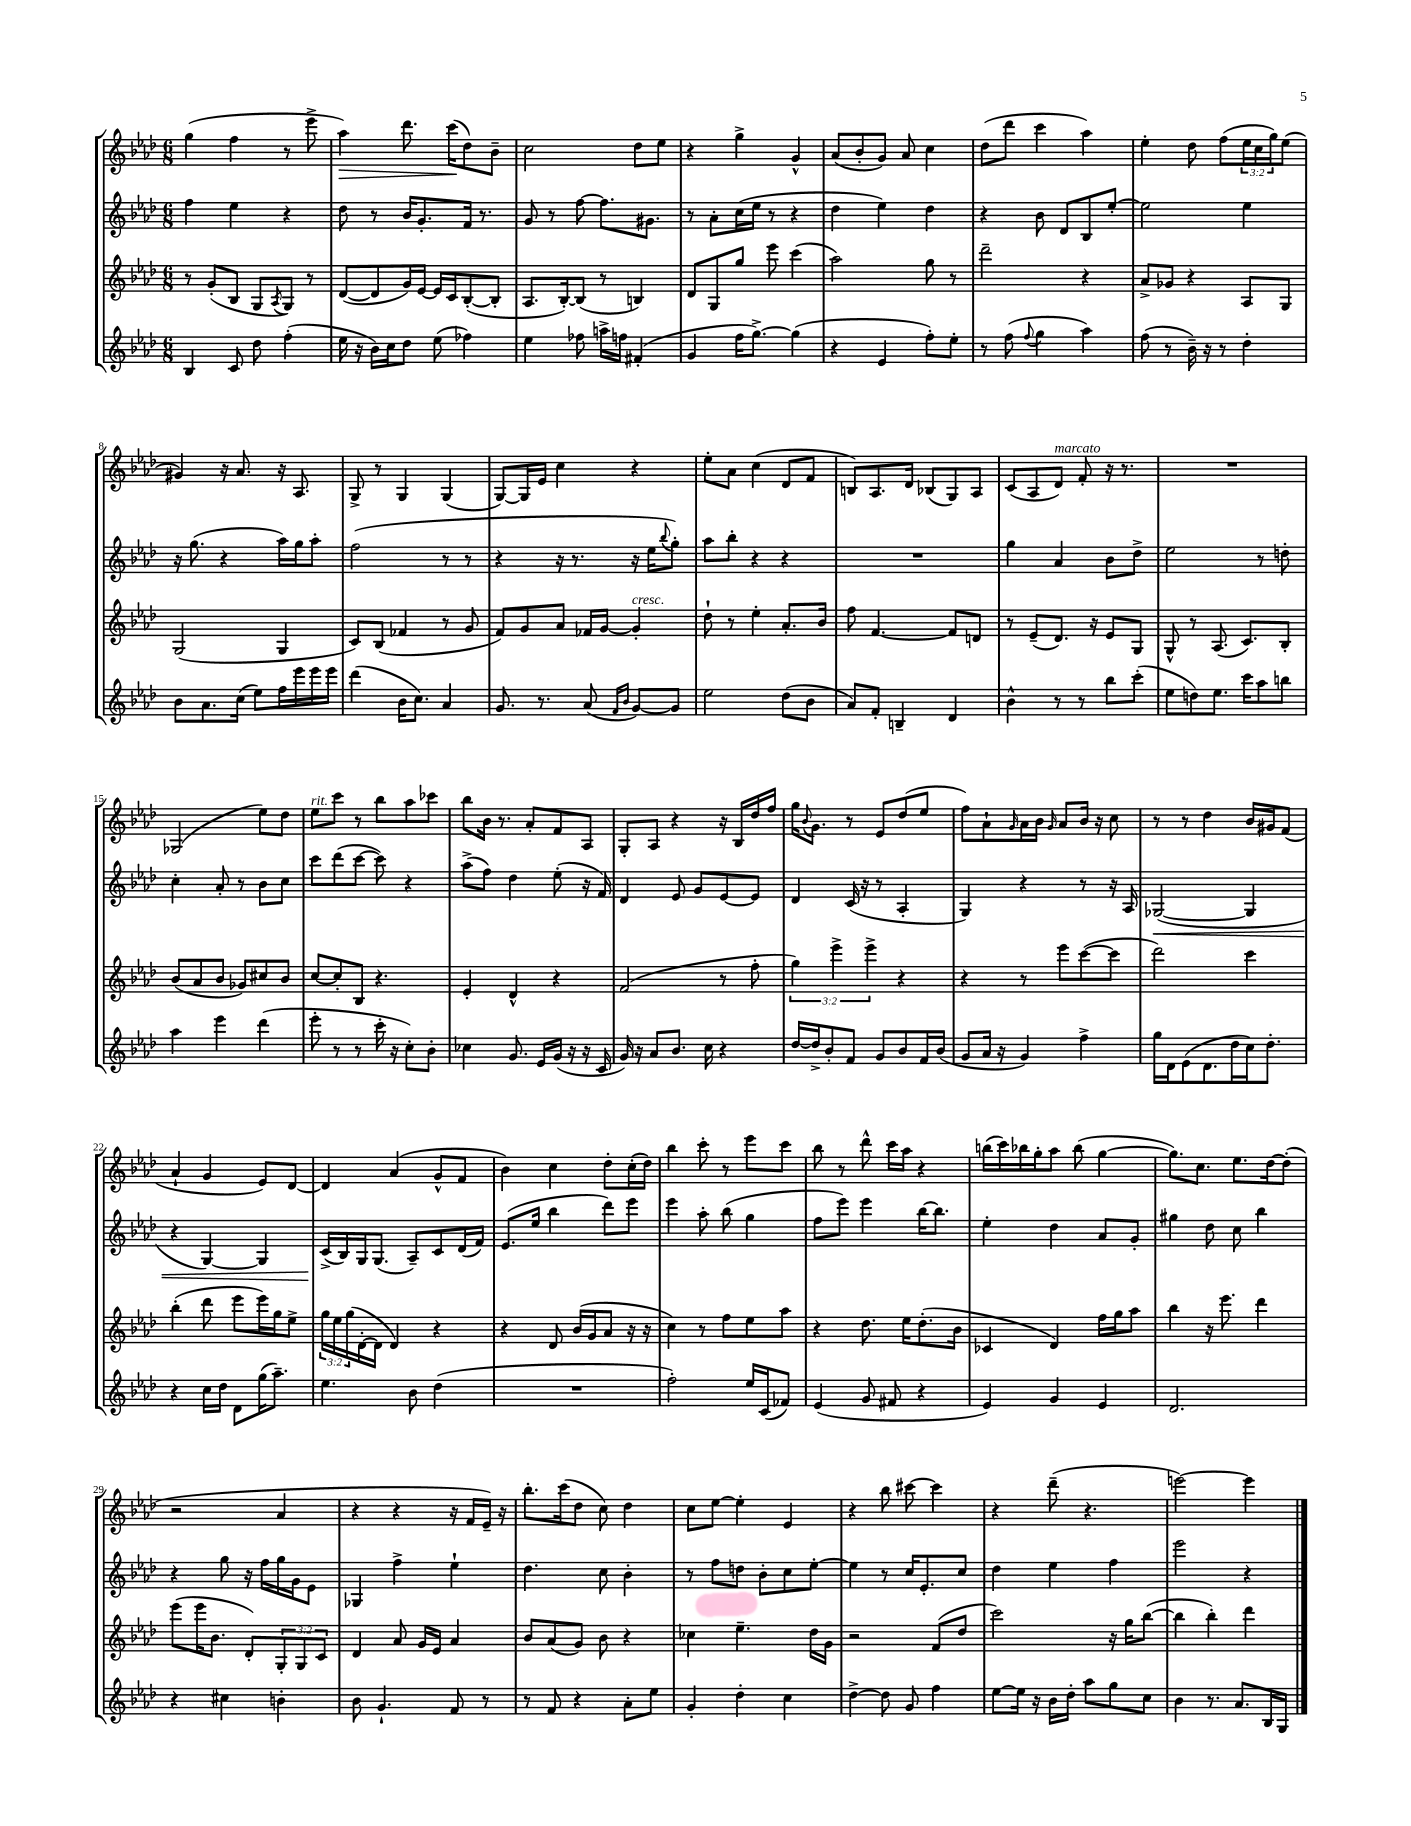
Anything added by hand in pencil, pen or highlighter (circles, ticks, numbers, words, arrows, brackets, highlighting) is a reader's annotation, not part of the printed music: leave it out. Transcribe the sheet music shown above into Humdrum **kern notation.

**kern	**kern	**kern	**kern
*staff4	*staff3	*staff2	*staff1
*clefG2	*clefG2	*clefG2	*clefG2
*k[b-e-a-d-]	*k[b-e-a-d-]	*k[b-e-a-d-]	*k[b-e-a-d-]
*M6/8	*M6/8	*M6/8	*M6/8
4B-	8r	4ff	(4gg
.	(8g'	.	.
8c	8B-	4ee-	4ff
8dd-	8G	.	.
.	8qA-	.	.
(4ff'	8G)	4r	8r
.	8r	.	8eee-^
=	=	=	=
16ee-	([8d-	8dd-	4aa-)
16r	.	.	.
16b-)	8d-]	8r	.
16cc	.	.	.
8dd-	16g)	16b-	8.ddd-
.	[16e-	8.g'	.
(8ee-	16e-]	.	.
.	16c	.	(16ccc
4ff-)	([8B-'	16f	8dd-)
.	.	8.r	.
.	8B-']	.	8b-~
=	=	=	=
4ee-	8.A-	8g	2cc
.	.	8r	.
.	[16B-')	.	.
8ff-	(8B-]	[8ff	.
16aa^	8r	8.ff]	.
16ff	.	.	.
(4f#'	4B)	.	8dd-
.	.	8.g#	.
.	.	.	8ee-
=	=	=	=
4g	8d-	8r	4r
.	8G	8a-'	.
16ff	8gg	(16cc	4gg^
[8.gg^)	.	16ee-	.
.	8eee-	8r	.
(4gg]	(4ccc	4r	4g^^
=	=	=	=
4r	2aa-)	4dd-	(8a-
.	.	.	8b-'
4e-	.	4ee-)	8g)
.	.	.	8a-
8ff')	8gg	4dd-	4cc
8ee-'	8r	.	.
=	=	=	=
8r	2ddd-~	4r	(8dd-
(8ff	.	.	8ddd-
8qqff	.	.	.
4gg	.	8b-	4ccc
.	.	8d-	.
4aa-)	4r	8B-	4aa-)
.	.	[8ee-'	.
=	=	=	=
(8ff	8a-^	2ee-]	4ee-'
8r	8g-	.	.
16b-~)	4r	.	8dd-
16r	.	.	.
8r	.	.	(8ff
4dd-'	8A-	4ee-	24ee-
.	.	.	24cc
.	.	.	24gg)
.	8G	.	(8ee-
=	=	=	=
8b-	(2G	16r	4g#)
.	.	(8.gg	.
8.a-	.	.	.
.	.	4r	16r
(16cc	.	.	8.a-
8ee-)	.	.	.
16ff	4G	16aa-)	16r
16eee-	.	16gg	8.A-
16eee-	.	8aa-'	.
16eee-	.	.	.
=	=	=	=
(4ddd-	8c)	(2ff	8G^
.	(8B-	.	8r
16b-	4f-	.	4G
8.cc)	.	.	.
4a-	8r	8r	(4G
.	8g	8r	.
=	=	=	=
8.g	8f)	4r	[8G)
.	8g	.	16G]
8.r	.	.	16e-
.	8a-	16r	4cc
.	.	8.r	.
(8a-	16f-	.	.
.	[16g	.	.
16qqf	.	.	.
16qqb-	.	.	.
[8g)	4g']	16r	4r
.	.	16ee-	.
.	.	8qqbb-	.
8g]	.	8gg')	.
=	=	=	=
2ee-	8dd-`	8aa-	8ee-'
.	8r	8bb-'	8a-
.	4ee-'	4r	(4cc
(8dd-	8.a-'	4r	8d-
8b-	.	.	8f
.	16b-	.	.
=	=	=	=
8a-)	8ff	2.r	8B)
8f'	[4.f	.	8.A-
4B~	.	.	.
.	.	.	16d-
.	.	.	(8B-
4d-	8f]	.	8G)
.	8d	.	8A-
=	=	=	=
4b-^^	8r	4gg	(8c
.	(8e-~	.	8A-
8r	8.d-)	4a-	8d-)
8r	.	.	8f'
.	16r	.	.
8bb-	8e-	8b-	16r
.	.	.	8.r
(8ccc'	8G	8dd-^	.
=	=	=	=
8ee-	8G^^	2ee-	2.r
8dd)	8r	.	.
8.ee-	(8.A-	.	.
16ccc	8.c)	.	.
8aa-	.	8r	.
8bb	8B-'	8dd'	.
=	=	=	=
4aa-	(8b-	4cc'	(2G-
.	8a-	.	.
4eee-	8b-	8a-'	.
.	8g-)	8r	.
(4ddd-	8cc#	8b-	8ee-)
.	8b-	8cc	8dd-
=	=	=	=
8eee-'	[8cc	8ccc	8ee-
8r	8cc']	(8ddd-	8ccc
8r	8B-	[8ccc	8r
16ccc'	4.r	8ccc])	8bb-
16r	.	.	.
8cc')	.	4r	8aa-
8b-'	.	.	8ccc-
=	=	=	=
4cc-	4e-'	(8aa-^	8bb-
.	.	8ff)	16b-
.	.	.	8.r
8.g	4d-^^	4dd-	.
.	.	.	8a-'
16e-	.	.	.
(16g	4r	(8ee-'	8f
16r	.	.	.
16r	.	16r	8A-
16c	.	16f)	.
=	=	=	=
16g)	(2f	4d-	8G'
16r	.	.	.
8a-	.	.	8A-
8.b-	.	8e-	4r
.	.	8g	.
16cc	.	.	.
4r	8r	[8e-	16r
.	.	.	16B-
.	8ff'	8e-]	16dd-
.	.	.	16ff
=	=	=	=
[16dd-	6gg)	4d-	16gg
.	.	.	8qqb-
16dd-^]	.	.	8.g
8b-'	.	.	.
.	6eee-^	.	.
8f	.	(16c	8r
.	.	16r	.
.	6eee-^	.	.
8g	.	8r	8e-
8b-	4r	4A-'	(8dd-
16f	.	.	8ee-
(16b-	.	.	.
=	=	=	=
8g	4r	4G)	8ff)
16a-	.	.	8a-`
16r	.	.	.
.	.	.	16qqg
4g)	8r	4r	16a-
.	.	.	16b-
.	.	.	16qqg
.	8eee-	.	8a-
4ff^	([8ccc	8r	16b-
.	.	.	16r
.	8ccc]	16r	8cc
.	.	16A-	.
=	=	=	=
16gg	2ddd-)	([2G-	8r
16d-	.	.	.
(8e-	.	.	8r
8.d-	.	.	4dd-
16dd-	.	.	.
16cc)	4ccc	4G-]	16b-
8.dd-'	.	.	16g#
.	.	.	(8f
=	=	=	=
4r	(4bb-'	4r	4a-`
16cc	8ddd-	[4G)	4g
16dd-	.	.	.
8d-	8eee-	.	.
(16gg	16eee-)	4G]	8e-)
8.aa-~)	16gg	.	.
.	8ee-^	.	[8d-
=	=	=	=
4.ee-	24gg	(16c^	4d-]
.	24ee-	.	.
.	.	16B-)	.
.	(24gg	.	.
.	[16d-'	16G	.
.	16d-]	(8.G	.
.	4d-)	.	(4a-
8b-	.	8A-~)	.
(4dd-	4r	8c	8g^^
.	.	(16d-	8f
.	.	16f)	.
=	=	=	=
2.r	4r	(8.e-	4b-)
.	.	16ee-	.
.	8d-	4bb-	4cc
.	(16b-	.	.
.	16g	.	.
.	8a-	8ddd-)	8dd-'
.	16r	8eee-	(16cc'
.	16r	.	16dd-)
=	=	=	=
2ff')	4cc)	4eee-	4bb-
.	8r	8aa-'	8ccc'
.	8ff	(8bb-	8r
16ee-	8ee-	4gg	8eee-
(16c	.	.	.
8f-)	8aa-	.	8ccc
=	=	=	=
(4e-	4r	8ff	8bb-
.	.	8eee-)	8r
8g	8.dd-	4eee-	8ddd-^^
8f#	.	.	16ccc
.	16ee-	.	16aa-
4r	(8.dd-'	[16bb-	4r
.	.	8.bb-]	.
.	16b-	.	.
=	=	=	=
4e-)	4c-	4ee-'	(16bb
.	.	.	16ccc)
.	.	.	16bb-
.	.	.	16gg'
4g	4d-)	4dd-	8aa-
.	.	.	(8bb-
4e-	16ff	8a-	[4gg
.	16gg	.	.
.	8aa-	8g'	.
=	=	=	=
2.d-	4bb-	4gg#	8.gg])
.	.	.	8.cc
.	16r	8dd-	.
.	8.eee-	.	.
.	.	8cc	8.ee-
.	4ddd-	4bb-	.
.	.	.	[16dd-
.	.	.	(8dd-']
=	=	=	=
4r	(8eee-	4r	2r
.	16eee-	.	.
.	8.b-	.	.
4cc#	.	8gg	.
.	8d-')	16r	.
.	.	16ff	.
4b'	12G'	16gg	4a-
.	.	16g	.
.	12G	.	.
.	.	8e-	.
.	12c	.	.
=	=	=	=
8b-	4d-	4G-	4r
4.g`	.	.	.
.	8a-	4ff^	4r
.	16g	.	.
.	16e-	.	.
8f	4a-	4ee-`	16r
.	.	.	16f
8r	.	.	16e-~)
.	.	.	16r
=	=	=	=
8r	8b-	4.dd-	8.bb-'
8f	(8a-	.	.
.	.	.	(16ccc
4r	8g)	.	8dd-
.	8b-	8cc	8cc)
8a-'	4r	4b-'	4dd-
8ee-	.	.	.
=	=	=	=
4g'	4cc-	8r	8cc
.	.	8ff	[8ee-
4dd-'	4.ee-~	8dd	4ee-']
.	.	8b-'	.
4cc	.	8cc	4e-
.	16dd-	[8ee-'	.
.	16g	.	.
=	=	=	=
[4dd-^	2r	4ee-]	4r
8dd-]	.	8r	8bb-
8g	.	16cc	[8ccc#
.	.	8.e-'	.
4ff	(8f	.	4ccc#]
.	8dd-	8cc	.
=	=	=	=
[8ee-	2ccc)	4dd-	4r
16ee-]	.	.	.
16r	.	.	.
16b-	.	4ee-	(8ddd-~
16dd-'	.	.	.
8aa-	.	.	4.r
8gg	16r	4ff	.
.	16gg	.	.
8cc	([8bb-	.	.
=	=	=	=
4b-	4bb-]	2eee-	[2eee)
8.r	4bb-')	.	.
8.a-	.	.	.
.	4ddd-	4r	4eee]
16B-	.	.	.
16G	.	.	.
==	==	==	==
*-	*-	*-	*-
